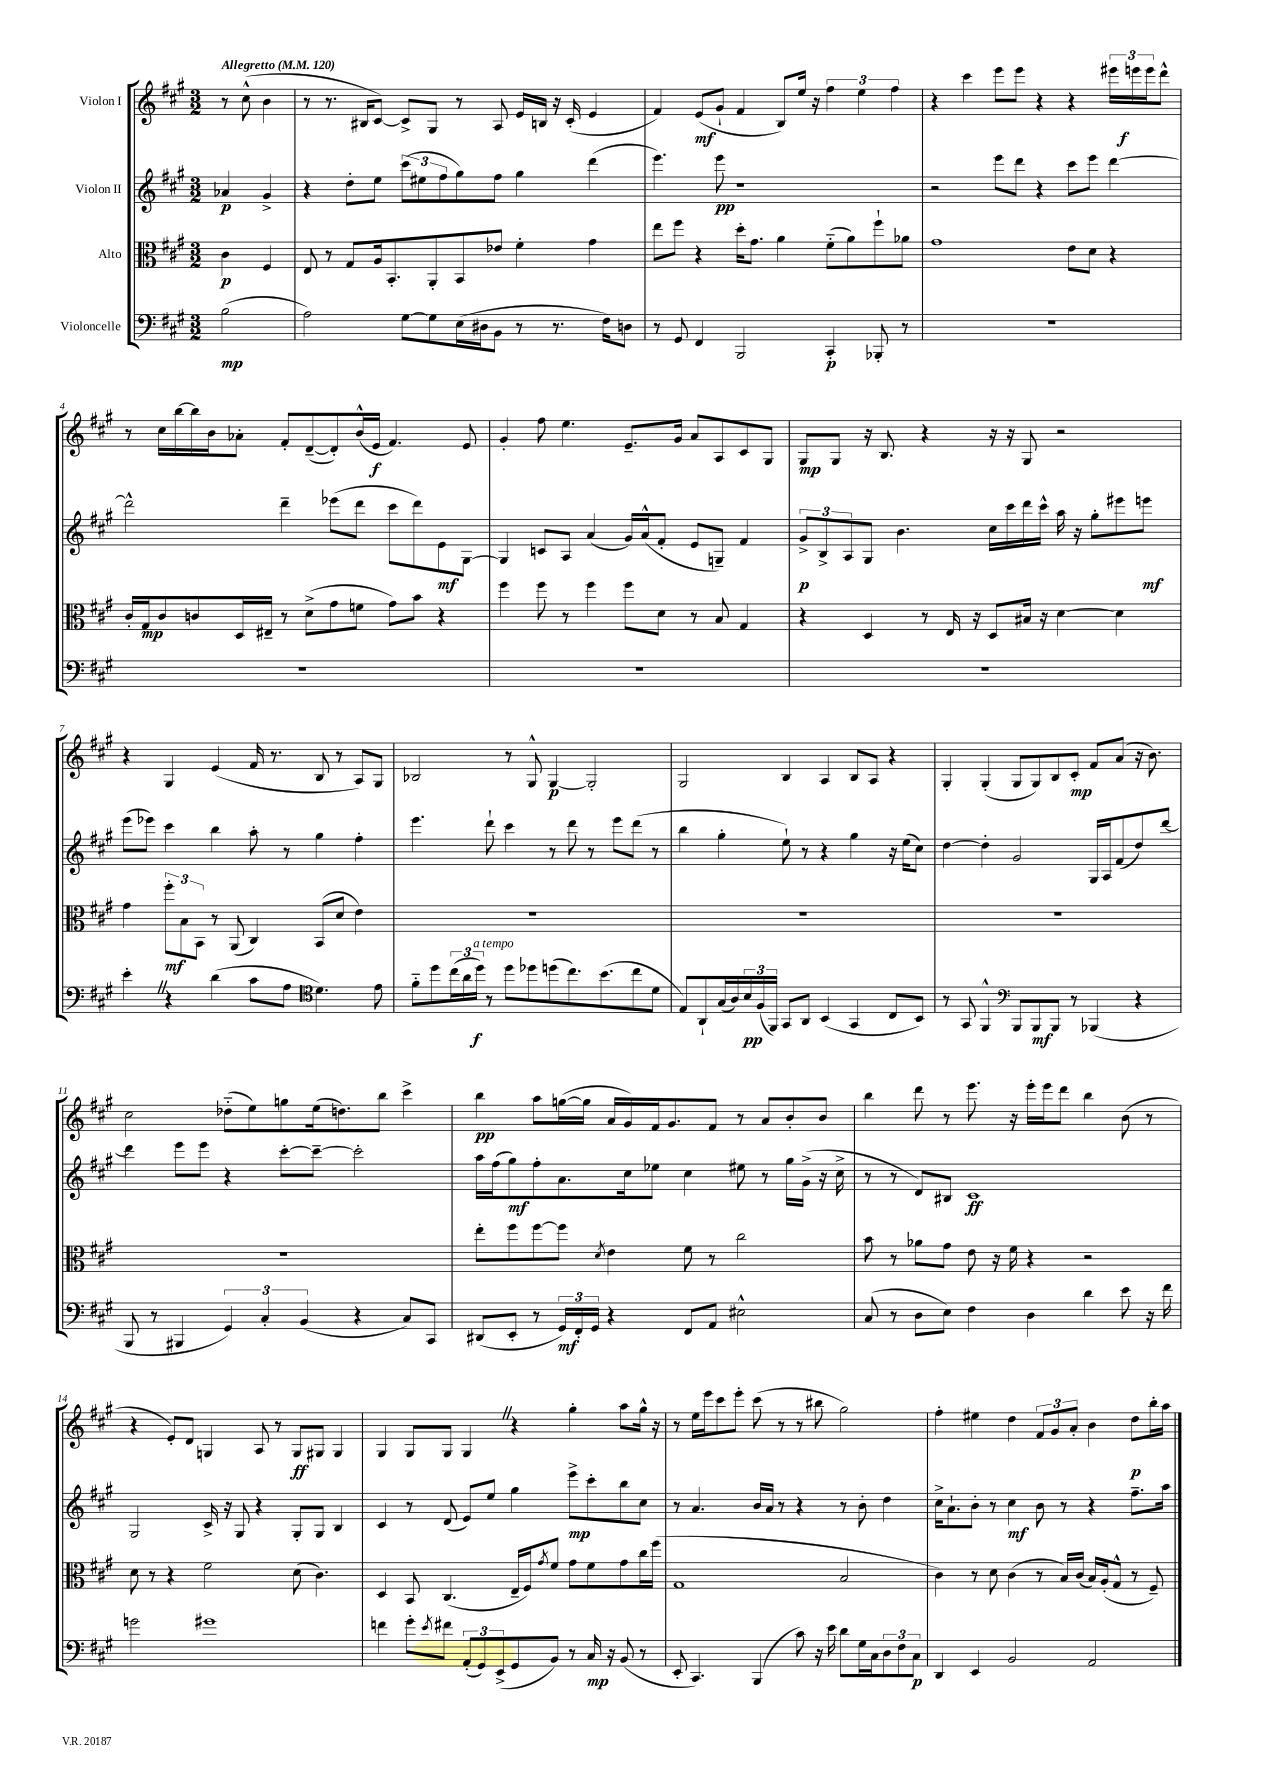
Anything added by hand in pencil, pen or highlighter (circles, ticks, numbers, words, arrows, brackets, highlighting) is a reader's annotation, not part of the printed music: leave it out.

**kern	**kern	**kern	**kern
*staff4	*staff3	*staff2	*staff1
*clefF4	*clefC3	*clefG2	*clefG2
*k[f#c#g#]	*k[f#c#g#]	*k[f#c#g#]	*k[f#c#g#]
*M3/2	*M3/2	*M3/2	*M3/2
*MM120	*MM120	*MM120	*MM120
(2B	4c#	4a-	8r
.	.	.	(8cc#^^
.	4F#	4g#^	4b
=	=	=	=
2A)	8E	4r	8r
.	8r	.	8.r
.	8G#	8dd'	.
.	.	.	16B#
.	16A	8ee	[8c#)
.	8.BB'	.	.
[8G#	.	(12ccc#	8c#^]
.	.	12ee#	.
8G#]	8AA'	.	8G#
.	.	12ff#	.
(16E	8BB	8gg#)	8r
16D#	.	.	.
8BB	8e-	8ff#	8A
8r	4f#'	4gg#	16e
.	.	.	16B
8.r	.	.	16r
.	.	.	(16c#'
.	4g#	(4ddd	4e
16F#)	.	.	.
8D	.	.	.
=	=	=	=
8r	8ee	4.eee)	4f#)
8GG#	8ff#	.	.
4FF#	4r	.	(8e
.	.	8eee	8g#`
2BBB	16dd'	1r	4f#
.	8.g#	.	.
.	4a	.	8B)
.	.	.	16ee
.	.	.	16r
4CC#'	(8f#'~	.	6ff#
.	8a)	.	.
.	.	.	6ee
8BBB-'	8ff#`	.	.
.	.	.	6ff#
8r	8a-	.	.
=	=	=	=
1.r	1g#	2r	4r
.	.	.	4ccc#
.	.	8eee	8eee
.	.	8ddd	8eee
.	.	4r	4r
.	8e	8ccc#	4r
.	8d	8eee	.
.	4r	[4ddd	24eee#
.	.	.	24eee
.	.	.	24eee
.	.	.	8ddd^^
=	=	=	=
1.r	16c#'	2ddd^^]	8r
.	16G#	.	.
.	8c#	.	16cc#
.	.	.	[16bb
.	8c	.	16bb]
.	.	.	16b
.	16D	.	8a-'
.	16E#~	.	.
.	8r	4ddd~	8f#'
.	(8d^	.	([8d~
.	8g#	(8eee-	8d'])
.	8f	8ddd	(16b^^
.	.	.	16e
.	8g#)	8ccc#	4.f#)
.	8b	8ddd)	.
.	4r	8e	.
.	.	[8G#	8e
=	=	=	=
1.r	4ff#	4G#]	4g#'
.	8ff#	8c	8ff#
.	8r	8A	4.ee
.	4ff#	(4a	.
.	8ff#	16g#)	8.e~
.	.	(16a^^	.
.	8d	8f#'	.
.	.	.	16g#
.	8r	8e	8a
.	8B	8G~)	8A
.	4G#	4f#	8c#
.	.	.	8G#
=	=	=	=
1.r	4r	12g#^	8G#
.	.	12B^	.
.	.	.	8G#
.	.	12A	.
.	4D	8G#	16r
.	.	.	8.B
.	.	4.b	.
.	8r	.	4r
.	16E	.	.
.	16r	.	.
.	8D	16cc#	16r
.	.	16ccc#	16r
.	16B#	16ddd	8G#
.	16r	16ccc#^^	.
.	[4d	16aa	2r
.	.	16r	.
.	.	8gg#'	.
.	4d]	8eee#	.
.	.	8eee	.
=	=	=	=
4e'	4g#	(8eee	4r
.	.	8eee-)	.
4r	12ff#'	4ccc#	4G#
.	12B	.	.
.	12BB	.	.
(4d	8r	4bb	(4e
.	(8AA	.	.
8c#	4C#)	8aa'	16f#
.	.	.	8.r
8A	.	8r	.
*clefC4	*	*	*
4.d)	(8BB	4gg#	8B
.	8d	.	8r
.	4e)	4ff#'	8A)
8e	.	.	8G#
=	=	=	=
8f#'~	1.r	4.eee	2B-
8dd	.	.	.
(24cc#	.	.	.
24a	.	.	.
24dd)	.	.	.
8r	.	8ddd`	.
8dd	.	4ccc#	8r
8dd-	.	.	8G#^^
(8dd	.	8r	[4G#
8.cc#)	.	8ddd	.
.	.	8r	2G#']
(8.b	.	.	.
.	.	8eee	.
8cc#	.	(8ddd	.
8d	.	8r	.
=	=	=	=
8E)	1.r	4bb	2G#
8AA`	.	.	.
(16G#	.	4gg#'	.
16A)	.	.	.
24B	.	.	.
(24F#	.	.	.
24FF#)	.	.	.
8GG#	.	8ee`)	4B
8AA	.	8r	.
(4BB	.	4r	4A
4GG#	.	4gg#	8B
.	.	.	8A
8C#	.	16r	4r
.	.	(16ee	.
8BB)	.	8cc#)	.
=	=	=	=
8r	1.r	[4dd	4G#'
8GG#	.	.	.
4FF#^^	.	4dd']	(4G#'
*clefF4	*	*	*
8BBB	.	2g#	8G#
8BBB	.	.	8G#)
8BBB	.	.	8B
8r	.	.	8c#'
(4BBB-	.	16G#	8f#
.	.	16A	.
.	.	(8f#	(8a
4r	.	8dd)	16r
.	.	.	8.b)
.	.	[8ddd	.
=	=	=	=
8BBB	1.r	4ddd]	2cc#
8r	.	.	.
4BBB#	.	8eee	.
.	.	8eee	.
6GG#)	.	4r	(8dd-'~
.	.	.	8ee)
6C#'	.	.	.
.	.	[8ccc#'	8gg
(6BB	.	.	.
.	.	8ccc#~_	(16ee
.	.	.	8.dd)
4r	.	2ccc#']	.
.	.	.	8bb
8C#)	.	.	4ccc#^
8CC#	.	.	.
=	=	=	=
(8DD#	8ee'	16aa	4bb
.	.	(16ff#	.
8EE'	8ff#	8gg#)	.
8r	[8ff#	8ff#'	8aa
24GG#)	8ff#]	8.a	([16gg
24FF#'	.	.	.
.	.	.	16gg]
24GG#	.	.	.
.	8qd	.	.
4r	4e	.	16a
.	.	16cc#	16g#)
.	.	8ee-	16f#
.	.	.	8.g#
8FF#	8f#	4cc#	.
8AA	8r	.	8f#
2E#^^	2cc#	8ee#	8r
.	.	8r	8a
.	.	16gg#	8b'
.	.	(16g#^	.
.	.	16r	8b
.	.	16cc#^	.
=	=	=	=
(8C#	8b	8r	4bb
8r	8r	8r	.
8D	8a-	8d)	8ddd
8E)	8g#	8B#	8r
4F#	8e	1c#	8.eee
.	16r	.	.
.	16f#	.	16r
4D	4r	.	16eee'
.	.	.	16eee
.	.	.	8ddd
4d	2r	.	4bb
8e	.	.	(8b
16r	.	.	8r
16f#	.	.	.
=	=	=	=
2g	8d	2G#	4r
.	8r	.	.
.	4r	.	8e')
.	.	.	8d
1g#	2f#	16c#^	4G
.	.	16r	.
.	.	8G#	.
.	.	4r	8A
.	.	.	8r
.	(8d	8G#'	8G
.	4.c#)	8G#	8G#
.	.	4B	4G#
=	=	=	=
4f	4D	4c#	4G#
8g#'	8BB	8r	8G#
8qe	.	.	.
8f#	(4.C#	(8d	8G#
(12AA'	.	8e)	4G#
12GG#)	.	.	.
.	.	8ee	.
(12EE^	.	.	.
8GG#	16E~	4gg#	4r
.	16F#)	.	.
.	8qg#	.	.
8BB)	8f#	.	.
8r	8g#	8eee^	4gg#'
16C#	8f#	8ccc#'	.
16r	.	.	.
(8BB	8g#	8bb	8aa
8r	16cc#	8cc#	16gg#^^
.	(16ff#	.	16r
=	=	=	=
8EE'	1G#	8r	8r
4.CC#)	.	4.a	16ee
.	.	.	16eee
.	.	.	8ccc#
.	.	.	8eee'
(4BBB	.	16b	(8ccc#
.	.	16a	.
.	.	8r	8r
8c#)	.	4r	8r
16r	.	.	8bb#
16e	.	.	.
8d	2B	8r	2gg#)
16G#	.	8b'	.
16C#	.	.	.
12D	.	4dd	.
12F#	.	.	.
12C#	.	.	.
=	=	=	=
4DD	4c#)	16cc#^	4ff#'
.	.	8.a`	.
4EE	8r	8b'	4ee#
.	8d	8r	.
2BB	(4c#	4cc#	4dd
.	8r	8b	12f#
.	.	.	12g#
.	16B)	8r	.
.	.	.	12a'
.	(16c#	.	.
2AA	16B)	4r	4b
.	(16A'	.	.
.	8G#^^	.	.
.	8r	8.ff#~	8dd
.	8F#~)	.	16bb'
.	.	16aa	16aa
==	==	==	==
*-	*-	*-	*-
